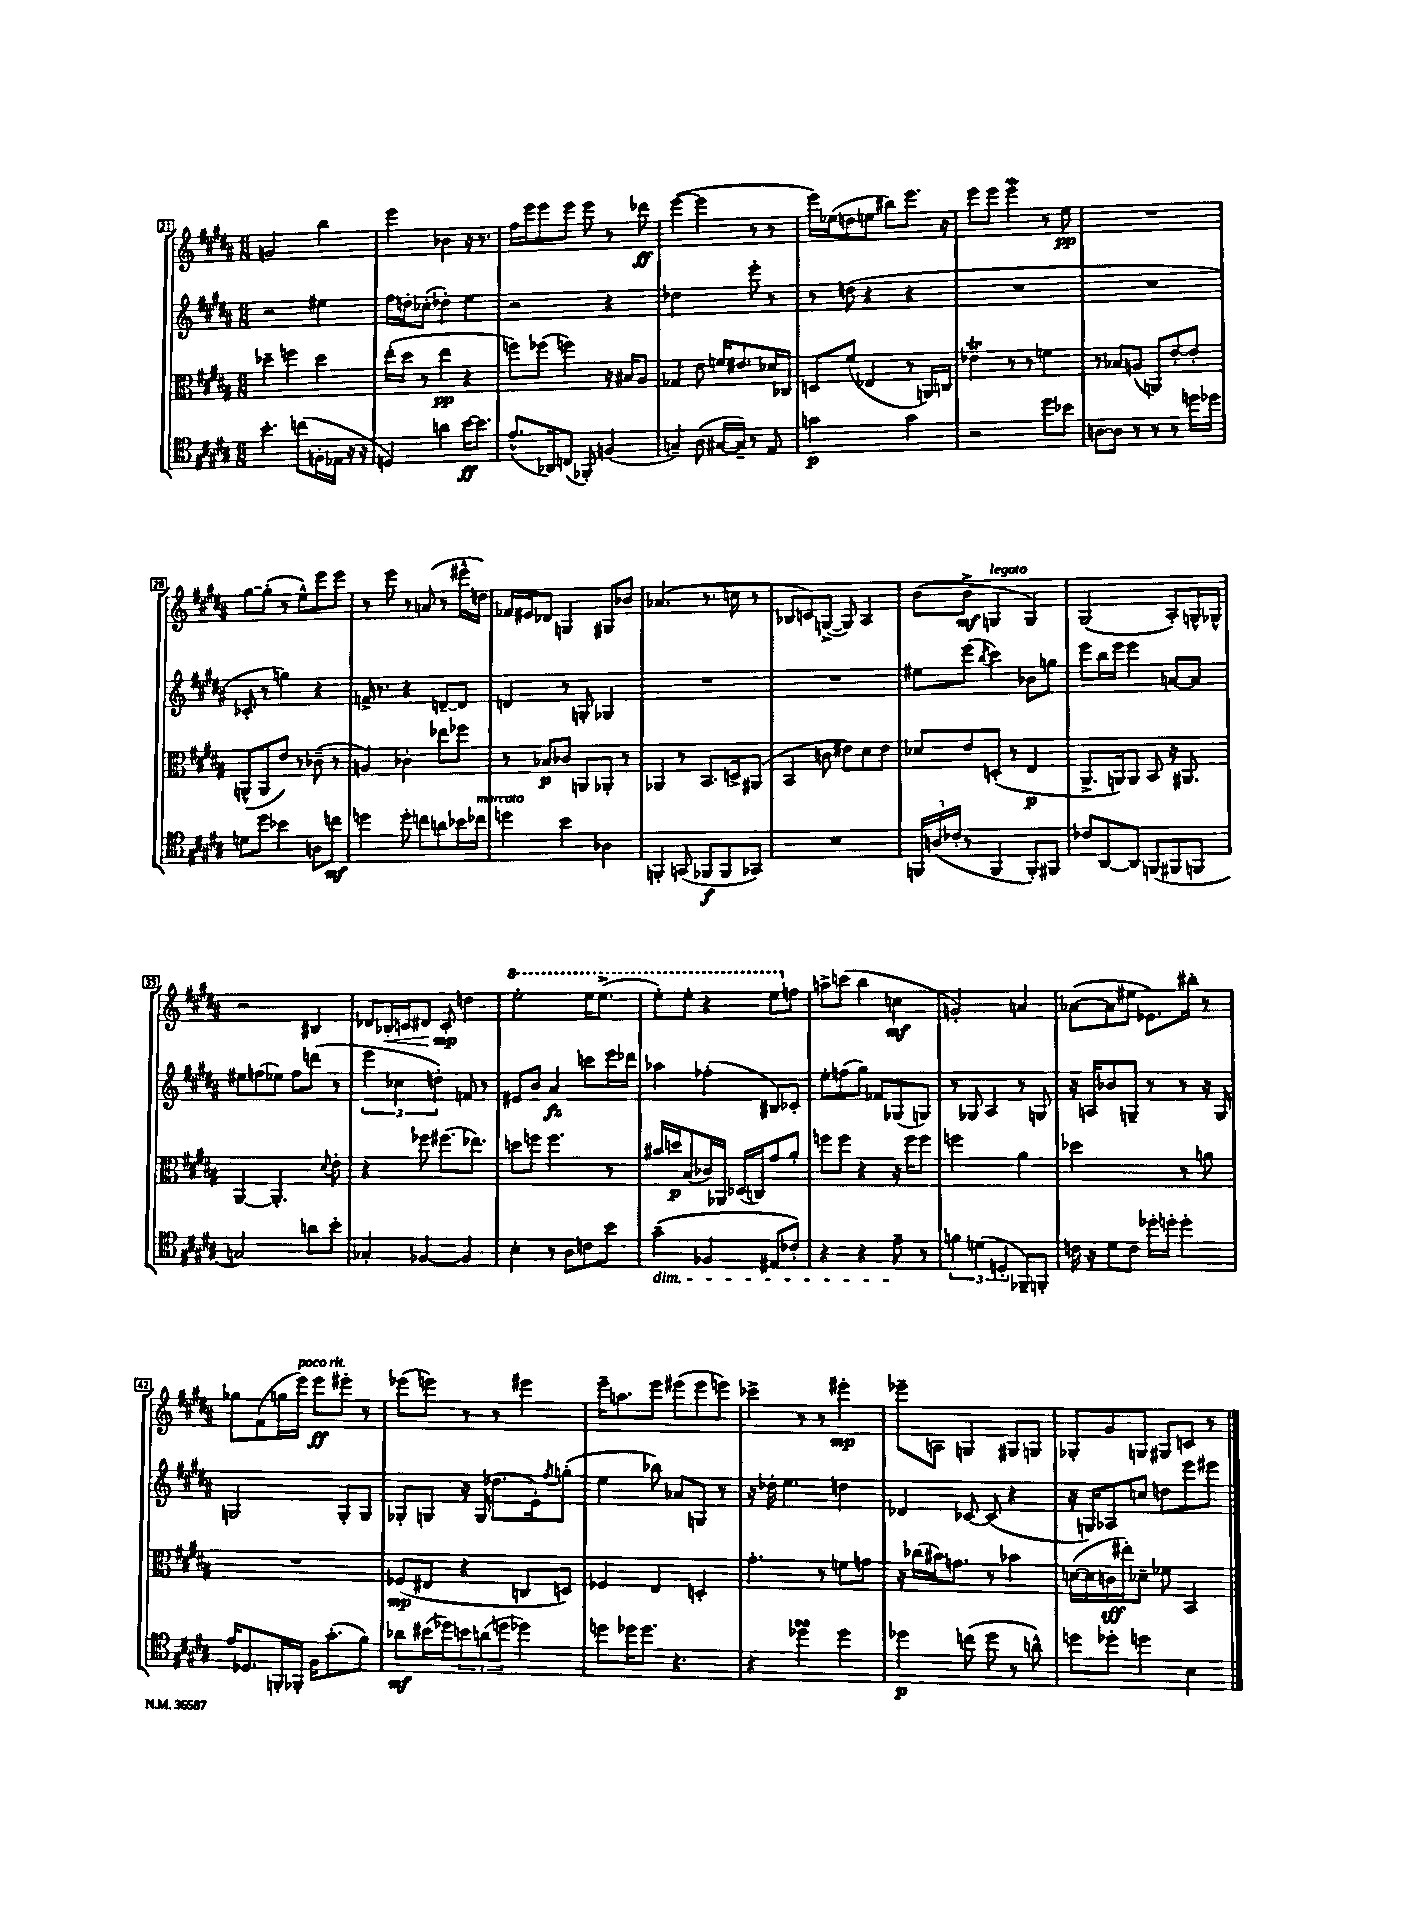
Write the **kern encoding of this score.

**kern	**kern	**kern	**kern
*staff4	*staff3	*staff2	*staff1
*clefC4	*clefC3	*clefG2	*clefG2
*k[f#c#g#d#a#]	*k[f#c#g#d#a#]	*k[f#c#g#d#a#]	*k[f#c#g#d#a#]
*M6/8	*M6/8	*M6/8	*M6/8
4.b'	4dd-~	2r	2g
.	4ff	.	.
(8cc	.	.	.
16F'	4dd-	4ee#	4bb
16E-	.	.	.
16r	.	.	.
16r	.	.	.
=	=	=	=
4D)	(16ee'	16ff#	4eee
.	16dd#	16dd'	.
.	8r	(8cc-'	.
4a	4ee	4dd-')	4b-
[16b	4r	4ee	16r
8.b]	.	.	8.r
=	=	=	=
(8.e^^	8ff)	2r	16ff#
.	.	.	16eee
.	(8ff-	.	8eee
16AA-)	.	.	.
(8C	4ff)	.	8eee
8FF-')	.	.	8eee
(4F	16r	4r	8r
.	16B#	.	.
.	8A#	.	8ddd-
=	=	=	=
4G~)	4G-	2dd-	([4eee
(8A#	8e	.	4eee]
[16G#	16f	.	.
16G#~])	8.e#	.	.
8r	.	8eee'	8r
8E	16d-	8r	8r
.	16C-	.	.
=	=	=	=
2g	8D	8r	16eee)
.	.	.	(16ee-
.	(8f#	(8dd	8dd
.	4E-	4r	8ee
.	.	.	8bb#)
4g	8r	4r	8.eee
.	16AA)	.	.
.	16C	.	16r
=	=	=	=
2r	4e-	2.r	8eee
.	.	.	8eee
.	8r	.	4eee
.	8r	.	.
8dd#	4f	.	8r
8b-	.	.	8ee
=	=	=	=
[8A	8r	2.r	2.r
8A]	8B-	.	.
8r	(8A	.	.
8r	8AA)	.	.
8r	[8e'	.	.
16dd	8e']	.	.
16dd-	.	.	.
=	=	=	=
8d	(8AA^^	8c-'	[8gg#
8dd#	8AA	8r	(8gg#']
4b-	8e)	4gg)	8r
.	8r	.	8ee^^)
8A	(8c-~	4r	8eee
8cc	8r	.	8eee
=	=	=	=
4dd	4A)	16f^	8r
.	.	8.r	.
.	.	.	8eee
8dd'	4c-'	4r	8r
8cc	.	.	(8a
8a	8ee-	[8d~	8r
16b-	8ff-	8d]	16eee#^^
16cc-	.	.	16dd)
=	=	=	=
4dd	8r	4d	16f-
.	.	.	16e#
.	8B-	.	8d-
4b	8c-	8r	4G
.	8AA	8G'	.
4A-	8AA-'	4G-	8G#
.	8r	.	8b-
=	=	=	=
4FF'	4AA-	2.r	(4.a-
(8GG	8r	.	.
8FF-	8.BB	.	8.r
8FF-	.	.	.
.	16D^	.	16cc
8GG-)	(8AA#	.	8r
=	=	=	=
2.r	4BB	2.r	8B-
.	.	.	8c)
.	8c	.	([8G^
.	8e#)	.	8G])
.	8d#	.	4A#
.	8e#	.	.
=	=	=	=
24FF	8d-	8ee#	(8b
(24A	.	.	.
24c-'	.	.	.
8r	8e	(8eee	8b^
.	.	8qbb	.
4FF	(8D'	4ccc#)	4G
.	8r	.	.
8FF')	4E	8b-	4G)
8FF#	.	8gg	.
=	=	=	=
8c-	8.AA#^	8eee	(2G#
[8AA#	.	16bb	.
.	16AA)	16eee	.
8AA#]	8AA	4eee	.
(8FF	8BB	.	.
8FF#	16r	[8a	8A#')
.	8.AA#	.	.
8FF	.	8a]	16G^^
.	.	.	16G-^^
=	=	=	=
2G)	[4AA#	8ee#	2r
.	.	(8ff	.
.	4.AA#']	8ee-)	.
.	.	8ff	.
8a	.	(8ddd	4B#
.	8qqd#	.	.
8b'	8e'	8r	.
=	=	=	=
4G-'	4r	6eee	8d-
.	.	.	16B-'
.	.	6cc-	.
.	.	.	16c
[4F-	8ff-	.	8d#
.	.	6dd')	.
.	(8.ff#	.	8c'
4F-]	.	8f	4dd
.	8.ee-)	.	.
.	.	8r	.
=	=	=	=
4B'	8dd	8e#	2eee'
.	8ff	8b	.
8r	4.ff	4a#	.
8A#	.	.	.
8c	.	8ccc	16eee
.	.	.	(8.eee^
8b	8r	16eee	.
.	.	16ddd-	.
=	=	=	=
(4g#~	16b#	4aa-	8eee')
.	16dd	.	.
.	(8B	.	8eee'
4F-	16c-)	(4ff-'	4r
.	16AA-	.	.
.	(16D-	.	.
.	16C)	.	.
8E#	8g#	8B#)	8eee
8c-')	8a#'	8c-'	8ff
=	=	=	=
4r	8ff	8ee'	8aa^
.	8ff	(8ff	(8ccc
4r	4r	8gg#)	4bb
.	.	8f-	.
8e~	16r	(8G-	4cc
.	16ff	.	.
8r	8ff	8G)	.
=	=	=	=
6f	2ff	8r	2g')
.	.	8G-	.
(6d	.	.	.
.	.	4A#	.
6D'	.	.	.
8FF-~)	4a#	8r	4a
8FF'	.	8G	.
=	=	=	=
16c	2dd-	16r	([8a-
16r	.	16A	.
8d#	.	8b-	8a-]
8c	.	8G~	8ee#
16dd-'	.	8r	8.e-)
16dd'	.	.	.
4dd'	8r	8r	.
.	.	.	16bb#'
.	8a	16r	8r
.	.	16G	.
=	=	=	=
16e	2.r	2G	8gg-
8.D-	.	.	.
.	.	.	(8f#
16FF'	.	.	16gg
16FF-'	.	.	16eee)
16F#	.	.	8eee
(8.g#'	.	.	.
.	.	8G'	8eee#'
8f#)	.	8G	8r
=	=	=	=
8a-	(8F-	8G-'	(8eee-
(16b#	8E#	8G	8eee)
16dd-)	.	.	.
12b	4r	16r	8r
.	.	(16G	.
(12a	.	.	.
.	.	8.dd-	8r
12dd	.	.	.
4dd-)	8C	.	4eee#
.	.	16e')	.
.	.	8qff#	.
.	8D)	(8gg'	.
=	=	=	=
8dd	4F-	4ee	16eee~
.	.	.	8.aa
16dd-	.	.	.
8.dd-	.	.	.
.	4E	8bb-)	8eee
4.r	.	8a-	(8eee#
.	4D'	8G	8eee#
.	.	8r	8eee)
=	=	=	=
4r	4.g#'	16r	4ccc-^
.	.	16dd-'	.
.	.	4.ee	.
4dd-	.	.	8r
.	8r	.	8r
4dd-	8f	4dd	4eee#'
.	8g	.	.
=	=	=	=
4dd-	16r	4d-	8eee-~
.	(16cc-	.	.
.	16b#)	.	8A
.	8.g	.	.
(8cc	.	[8c-	4G
8dd-	8r	(8c-]	.
8r	4b-	4r	8G#
8a^^)	.	.	8G
=	=	=	=
8dd	([16d	16r	8G-'
.	16d]	16G)	.
8dd-'	16c	8A-	8g#
.	16ee#')	.	.
4dd	8d-~	8cc	8G
.	8f-	8dd	8G#
4B	4BB	8eee	8c
.	.	8eee#	8r
==	==	==	==
*-	*-	*-	*-
